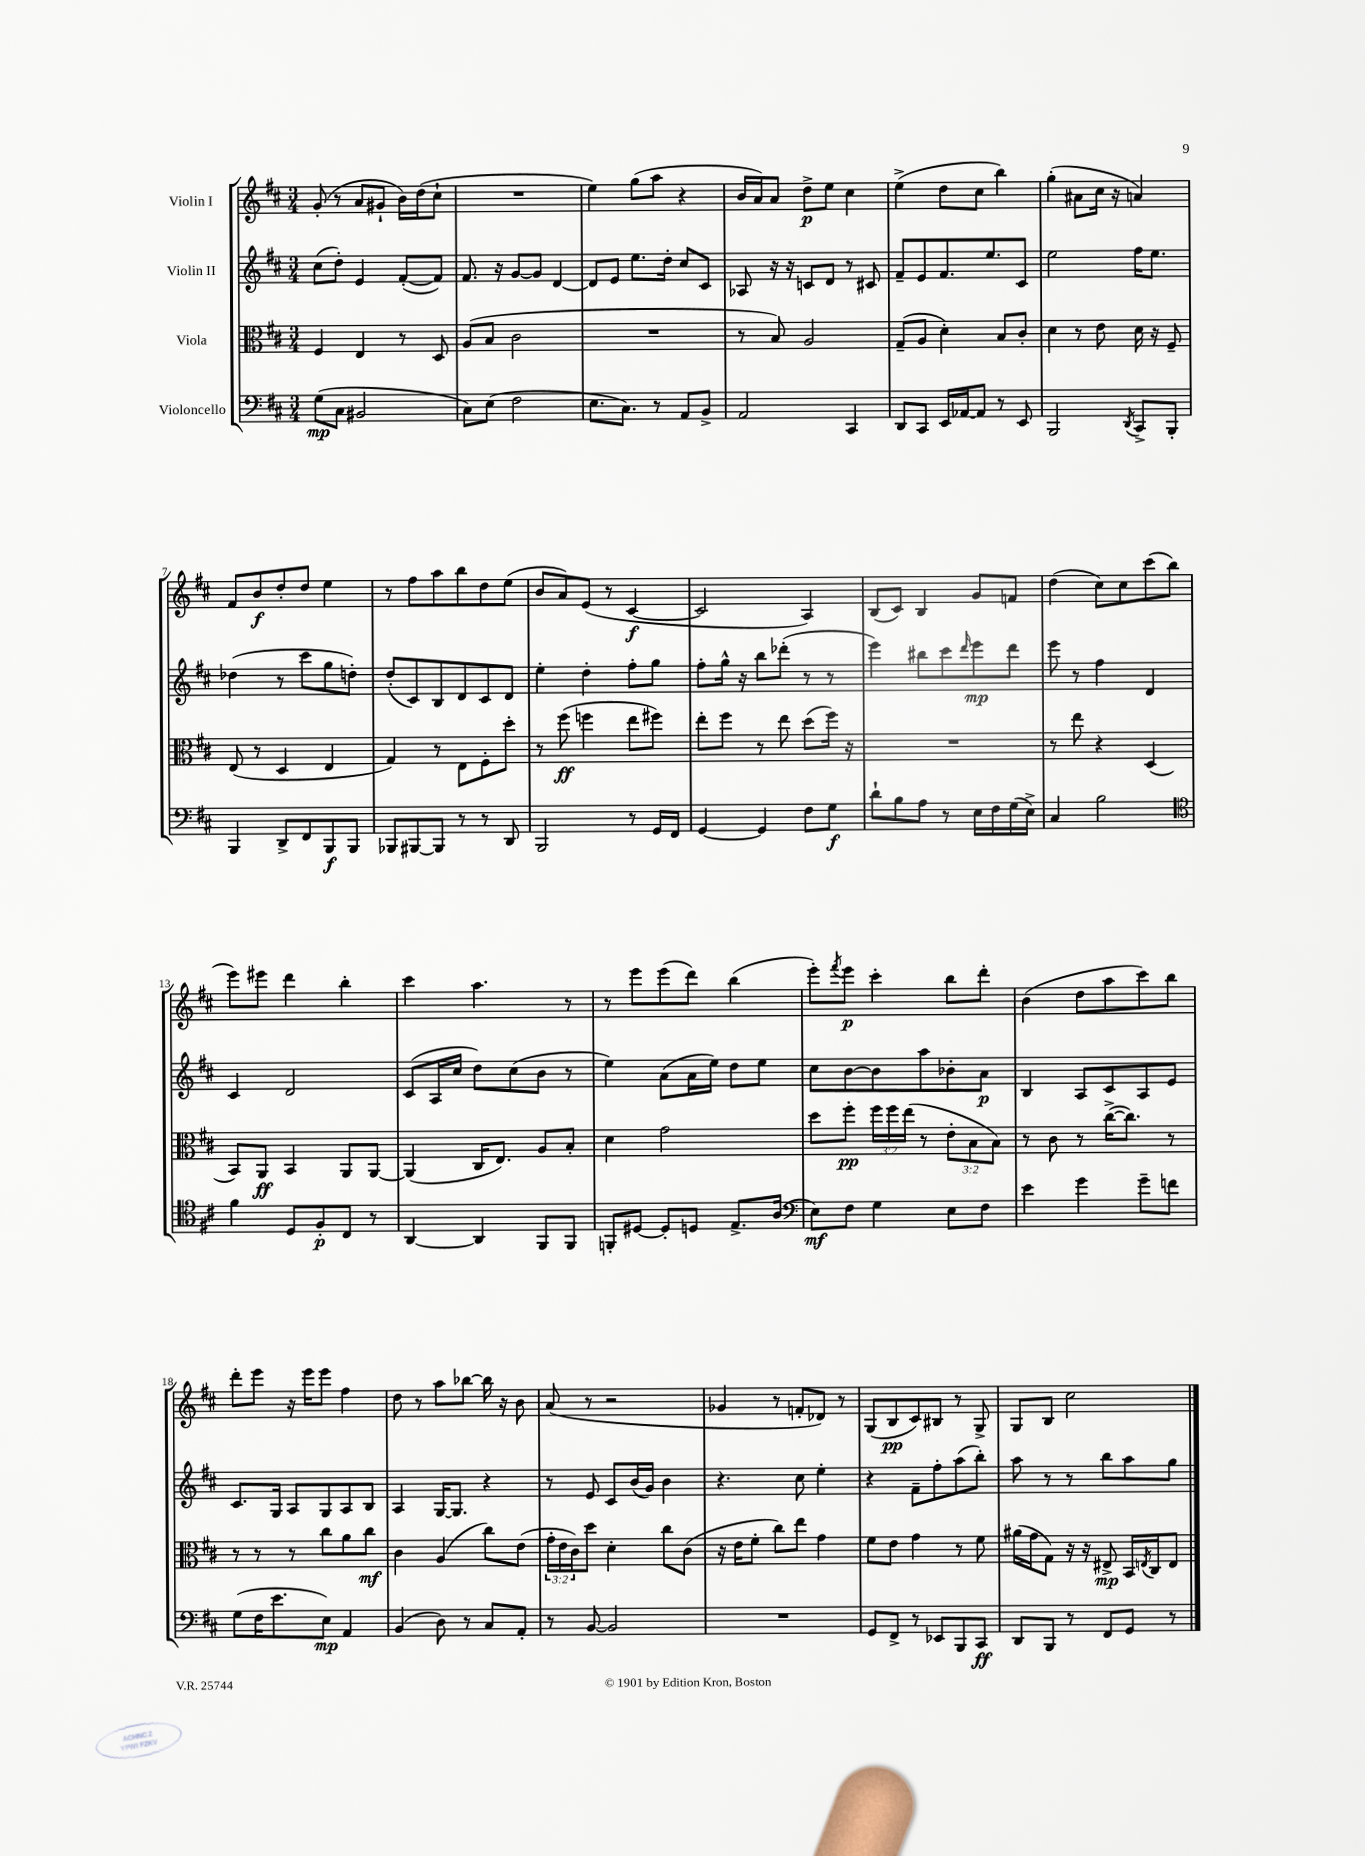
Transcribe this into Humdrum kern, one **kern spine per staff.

**kern	**dynam	**kern	**dynam	**kern	**dynam	**kern	**dynam
*part4	*part4	*part3	*part3	*part2	*part2	*part1	*part1
*staff4	*staff4	*staff3	*staff3	*staff2	*staff2	*staff1	*staff1
*I"Violoncello	*	*I"Viola	*	*I"Violin II	*	*I"Violin I	*
*clefF4	*	*clefC3	*	*clefG2	*	*clefG2	*
*k[f#c#]	*	*k[f#c#]	*	*k[f#c#]	*	*k[f#c#]	*
*M3/4	*	*M3/4	*	*M3/4	*	*M3/4	*
=1	=1	=1	=1	=1	=1	=1	=1
(8G\L	mp	4F#/	.	(8cc#\L	.	(8g'/	.
8C#\J	.	.	.	8dd'\J)	.	8r	.
2BB#X/	.	4E/	.	4e/	.	8a/L	.
.	.	.	.	.	.	8g#X`/J	.
.	.	8r	.	([8f#'/L	.	16b\LL)	.
.	.	.	.	.	.	(16dd\J	.
.	.	8D/	.	8f#/J])	.	8cc#`\J	.
=2	=2	=2	=2	=2	=2	=2	=2
8C#\L)	.	(8A/L	.	8.f#/	.	2.r	.
(8E\J	.	8B/J	.	.	.	.	.
.	.	.	.	16r	.	.	.
2F#\	.	2c#\	.	[8g/L	.	.	.
.	.	.	.	8g/J]	.	.	.
.	.	.	.	[4d/	.	.	.
=3	=3	=3	=3	=3	=3	=3	=3
8.E\L	.	2.r	.	8d/L]	.	4ee\)	.
.	.	.	.	8e/J	.	.	.
8.C#\J)	.	.	.	.	.	.	.
.	.	.	.	8.ee\L	.	(8gg\L	.
8r	.	.	.	.	.	8aa\J	.
.	.	.	.	16dd'\Jk	.	.	.
8AA/L	.	.	.	8cc#/L	.	4r	.
8BB^/J	.	.	.	8c#/J	.	.	.
=4	=4	=4	=4	=4	=4	=4	=4
2AA/	.	8r	.	8A-X/	.	16b/LL	.
.	.	.	.	.	.	16a/J)	.
.	.	8B/)	.	16r	.	8a/J	.
.	.	.	.	16r	.	.	.
.	.	2A/	.	8cn/L	.	8dd^\L	p
.	.	.	.	8d/J	.	8ee\J	.
4CC#/	.	.	.	8r	.	4cc#\	.
.	.	.	.	8c#X/	.	.	.
=5	=5	=5	=5	=5	=5	=5	=5
8DD/L	.	(8G~/L	.	8f#~/L	.	(4ee^\	.
8CC#/J	.	8A/J	.	8e/	.	.	.
16EE/LL	.	4d'\)	.	8.f#/	.	8dd\L	.
[16AA-X/J	.	.	.	.	.	.	.
8AA-/J]	.	.	.	.	.	8cc#\J	.
.	.	.	.	8.ee/	.	.	.
8r	.	8B/L	.	.	.	4bb\)	.
8EE/	.	8c#'/J	.	8c#/J	.	.	.
=6	=6	=6	=6	=6	=6	=6	=6
2BBB/	.	4d\	.	2ee\	.	(4gg'\	.
.	.	8r	.	.	.	8a#X\L	.
.	.	8e\	.	.	.	16cc#\Jk	.
.	.	.	.	.	.	16r	.
8qDD/	.	.	.	.	.	.	.
8CC#^/L	.	16d\	.	16ff#\KL	.	4an/)	.
.	.	16r	.	8.ee\J	.	.	.
8BBB'/J	.	8F#~/	.	.	.	.	.
!!LO:LB:g=z
=7	=7	=7	=7	=7	=7	=7	=7
4BBB/	.	(8E/	.	(4dd-X\	.	8f#/L	.
.	.	8r	.	.	.	8b/	f
8DD^/L	.	4D/	.	8r	.	8dd'/	.
8FF#/	.	.	.	8ccc#\L	.	8dd/J	.
8BBB/	f	4E/	.	8gg\	.	4ee\	.
8BBB/J	.	.	.	8ddn'\J)	.	.	.
=8	=8	=8	=8	=8	=8	=8	=8
8BBB-X/L	.	4G/)	.	(8dd'/L	.	8r	.
[8BBB#X/	.	.	.	8c#/)	.	8ff#\L	.
8BBB#/J]	.	8r	.	8B/	.	8aa\	.
8r	.	8E\L	.	8d/	.	8bb\	.
8r	.	8F#'\	.	8c#/	.	8dd\	.
8DD/	.	8dd'\J	.	8d/J	.	(8ee\J	.
=9	=9	=9	=9	=9	=9	=9	=9
2BBB/	.	8r	.	4ee'\	.	8b/L	.
.	.	(8ff#\	ff	.	.	8a/)	.
.	.	4ffn\	.	4dd'\	.	(8e/J	.
.	.	.	.	.	.	8r	.
8r	.	8ee\L	.	8ff#'\L	.	[4c#/	f
16GG/LL	.	8ff#X\J)	.	8gg\J	.	.	.
16FF#/JJ	.	.	.	.	.	.	.
=10	=10	=10	=10	=10	=10	=10	=10
[4GG/	.	8ee'\L	.	8ff#'\L	.	2c#/]	.
.	.	8ff#\J	.	16gg^^\Jk	.	.	.
.	.	.	.	16r	.	.	.
4GG/]	.	8r	.	8bb\L	.	.	.
.	.	8ee\	.	(8ddd-X'\J	.	.	.
8F#\L	.	(8dd\L	.	8r	.	4A/)	.
8G\J	f	16ff#\Jk)	.	8r	.	.	.
.	.	16r	.	.	.	.	.
=11	=11	=11	=11	=11	=11	=11	=11
8d`\L	.	2.r	.	4eee\)	.	(8B/L	.
8B\	.	.	.	.	.	8c#/J)	.
8A\J	.	.	.	8bb#X\L	.	4B/	.
8r	.	.	.	8ccc#\	.	.	.
.	.	.	.	16qqddd/	.	.	.
16E\LL	.	.	.	8eee\	mp	8g/L	.
16F#\	.	.	.	.	.	.	.
(16G\	.	.	.	8ddd\J	.	8fn/J	.
16E^\JJ)	.	.	.	.	.	.	.
=12	=12	=12	=12	=12	=12	=12	=12
4C#/	.	8r	.	8eee\	.	(4dd\	.
.	.	8ee\	.	8r	.	.	.
2B\	.	4r	.	4ff#\	.	8cc#\L)	.
.	.	.	.	.	.	8cc#\	.
.	.	(4D/	.	4d/	.	(8ccc#\	.
.	.	.	.	.	.	8bb\J	.
!!LO:LB:g=z
=13	=13	=13	=13	=13	=13	=13	=13
*clefC4	*	*	*	*	*	*	*
4f#\	.	8BB/L)	.	4c#/	.	8eee\L)	.
.	.	8AA/J	ff	.	.	8eee#X\J	.
8D/L	.	4BB/	.	2d/	.	4ddd\	.
8F#'/	p	.	.	.	.	.	.
8C#/J	.	8AA/L	.	.	.	4bb'\	.
8r	.	[8AA/J	.	.	.	.	.
=14	=14	=14	=14	=14	=14	=14	=14
[4AA/	.	(4AA/]	.	(8c#/L	.	4ccc#\	.
.	.	.	.	16A/L	.	.	.
.	.	.	.	16cc#/JJ	.	.	.
4AA/]	.	16C#/KL	.	8dd\L)	.	4.aa\	.
.	.	8.E/J)	.	.	.	.	.
.	.	.	.	(8cc#\	.	.	.
8FF#/L	.	8A/L	.	8b\J	.	.	.
8FF#/J	.	8B'/J	.	8r	.	8r	.
=15	=15	=15	=15	=15	=15	=15	=15
8FFn'/L	.	4d\	.	4ee\)	.	8r	.
[8D#X/J	.	.	.	.	.	8eee\L	.
8D#'/L]	.	2g\	.	(8a\L	.	(8eee\	.
8Dn/J	.	.	.	16a\L	.	8ddd\J)	.
.	.	.	.	16ee\JJ)	.	.	.
8.E^/L	.	.	.	8dd\L	.	(4bb\	.
.	.	.	.	8ee\J	.	.	.
(16A/Jk	.	.	.	.	.	.	.
=16	=16	=16	=16	=16	=16	=16	=16
*clefF4	*	*	*	*	*	*	*
8E\L)	mf	8dd\L	.	8cc#\L	.	8eee'\L)	.
.	.	.	.	.	.	8qfff#/	.
8F#\J	.	8ff#'\J	pp	[8b\	.	8eee\J	p
4G\	.	24ff#\LL	.	8b\]	.	4ccc#'\	.
.	.	24ff#\	.	.	.	.	.
.	.	(24ee\JJ	.	.	.	.	.
.	.	8r	.	8aa\	.	.	.
8E\L	.	12e'\L	.	8b-X'\	.	8bb\L	.
.	.	12B\	.	.	.	.	.
8F#\J	.	.	.	8a\J	p	8ddd'\J	.
.	.	12B\J)	.	.	.	.	.
=17	=17	=17	=17	=17	=17	=17	=17
4e\	.	8r	.	4B/	.	(4b\	.
.	.	8c#\	.	.	.	.	.
4g\	.	8r	.	8A/L	.	8dd\L	.
.	.	([16cc#^\KL	.	8c#/	.	8aa\	.
.	.	8.cc#\J])	.	.	.	.	.
8g~\L	.	.	.	8A/	.	8ccc#\)	.
8fn\J	.	8r	.	8e/J	.	8bb\J	.
!!LO:LB:g=z
=18	=18	=18	=18	=18	=18	=18	=18
(8G\L	.	8r	.	8.c#/L	.	8ddd'\L	.
16F#\K	.	8r	.	.	.	8eee\J	.
8.e\	.	.	.	16G/Jk	.	.	.
.	.	8r	.	8A/L	.	16r	.
.	.	.	.	.	.	16eee\KL	.
8E\J)	mp	8cc#\L	.	8G/	.	8eee\J	.
4AA/	.	8a\	.	8A/	.	4ff#\	.
.	.	8cc#\J	mf	8B/J	.	.	.
=19	=19	=19	=19	=19	=19	=19	=19
(4BB/	.	4c#\	.	4A/	.	8dd\	.
.	.	.	.	.	.	8r	.
8D\)	.	(4A/	.	[16G/KL	.	8aa\L	.
.	.	.	.	8.G/J]	.	.	.
8r	.	.	.	.	.	[8bb-X\J	.
8C#/L	.	8cc#\L)	.	4r	.	16bb-\]	.
.	.	.	.	.	.	16r	.
8AA'/J	.	(8e\J	.	.	.	8b\	.
=20	=20	=20	=20	=20	=20	=20	=20
8r	.	24g'\LL	.	8r	.	(8a/	.
.	.	24e\	.	.	.	.	.
.	.	24c#\J)	.	.	.	.	.
[8BB/	.	8dd\J	.	8e/	.	8r	.
2BB/]	.	4d'\	.	8c#/L	.	2r	.
.	.	.	.	(16b/L	.	.	.
.	.	.	.	16g/JJ)	.	.	.
.	.	8cc#\L	.	4b\	.	.	.
.	.	(8c#\J	.	.	.	.	.
=21	=21	=21	=21	=21	=21	=21	=21
2.r	.	16r	.	4.r	.	4g-X/	.
.	.	16e\KL	.	.	.	.	.
.	.	8f#'\J	.	.	.	.	.
.	.	8cc#\L)	.	.	.	8r	.
.	.	8ee\J	.	8cc#\	.	8fn'/L	.
.	.	4g\	.	4ee'\	.	8d-X/J)	.
.	.	.	.	.	.	8r	.
=22	=22	=22	=22	=22	=22	=22	=22
8GG/L	.	8f#\L	.	4r	.	(8G/L	.
8FF#^/J	.	8e\J	.	.	.	8B/	pp
8r	.	4g\	.	8f#~\L	.	8c#/)	.
8EE-X/L	.	.	.	8ff#'\	.	8B#X/J	.
8BBB/	.	8r	.	(8aa\	.	8r	.
8CC#/J	ff	8f#\	.	8bb'\J)	.	8G^/	.
=23	=23	=23	=23	=23	=23	=23	=23
8DD/L	.	(16a#X\LL	.	8aa\	.	8G/L	.
.	.	16g\J	.	.	.	.	.
8BBB/J	.	8G\J)	.	8r	.	8B/J	.
8r	.	16r	.	8r	.	2cc#\	.
.	.	16r	.	.	.	.	.
8FF#/L	.	8E#X^/	mp	8bb\L	.	.	.
8GG/J	.	16BB/LL	.	8aa\	.	.	.
.	.	8qEn/	.	.	.	.	.
.	.	16C#/J	.	.	.	.	.
8r	.	8E/J	.	8gg\J	.	.	.
==	==	==	==	==	==	==	==
*-	*-	*-	*-	*-	*-	*-	*-
